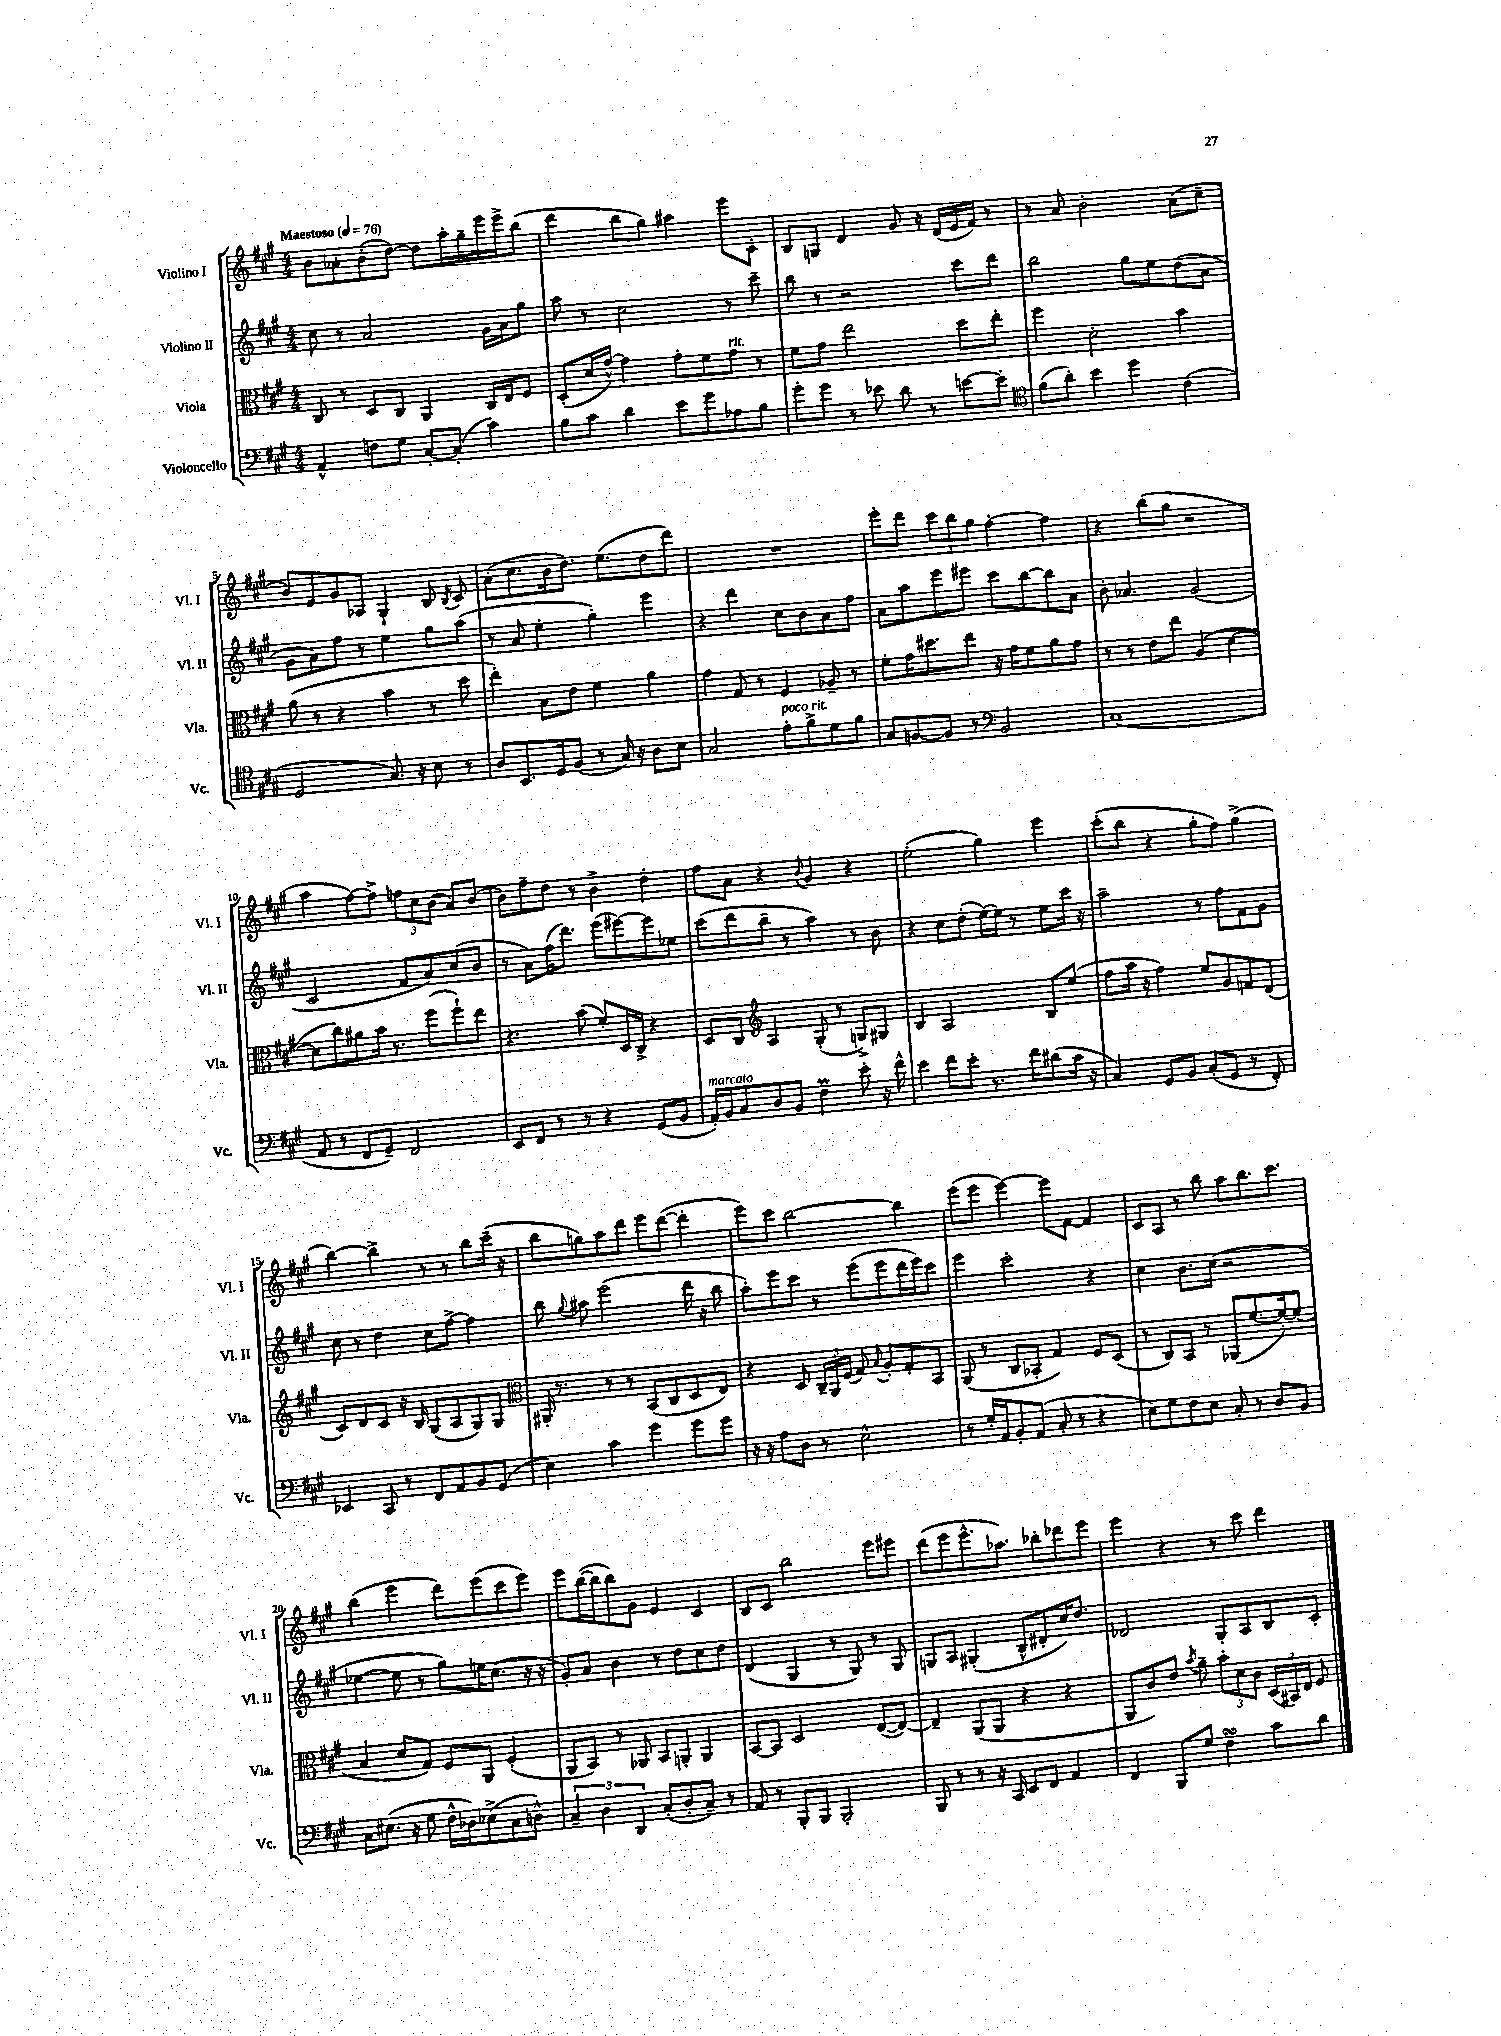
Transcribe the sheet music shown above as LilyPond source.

<<
\new StaffGroup <<
\new Staff = "s0" \with { instrumentName = "Violino I" shortInstrumentName = "Vl. I" } {
    \clef treble \key a \major \numericTimeSignature \time 4/4 \tempo "Maestoso" 4 = 76
    \autoBeamOff b'8[ aes'8-. b'8-.( d''8]~) d''8[ a''16-. gis''16-- e'''16 e'''16-> b''8]( |
    d'''4 b''8[ gis''8]) ais''4 e'''8[ cis'8]-. |
    b8[ g8] d'4 gis'8 r16 d'16[( e'16 fis'16]) r8 |
    r8 a'8 b'2-. a'8[( cis''8]-- |
    b'8[) e'8 gis'8 aes8] gis4-! b8 \acciaccatura { b8 } cis'8 |
    a'8[-.( cis''8. b'16 d''8.]) e''8.[( d''8 d'''8]) |
    R1 |
    e'''8[-. d'''8] \tuplet 3/2 { cis'''8[ b''8 gis''8] } fis''4~-. fis''4 |
    r4 b''8[( gis''8] r2 |
    a''4 fis''8[~) fis''8]-> \tuplet 3/2 { f''8[ cis''8 b'8]( } a'8[) b'8]( |
    b'8[) fis''8-- d''8] r8 b'4-> d''4-. |
    fis''8[ a'8] r4 \appoggiatura { b'8 } gis'4 r4 |
    e''2-.( gis''4) e'''4 |
    cis'''8[-.( b''8] r4 gis''8[-. fis''8]) gis''4->( |
    b''4~) b''4-> r8 r8 b''8[ cis'''16]--( r16 |
    b''8[ g''8) a''8 d'''8] e'''8[ d'''8]~( d'''4-. |
    e'''8[) cis'''8] b''2~ b''4 |
    e'''8[( e'''8] e'''4~) e'''8[ fis'8]~ fis'4 |
    cis'8[ a8] r8 b''8 a''8[ b''8. cis'''8.] |
    b''4( e'''4 d'''8[) e'''8( cis'''8 e'''8]) |
    e'''8[ b''16~( b''16 b''8) gis'8] e'4 cis'4 |
    b8[ cis'8] b''2 e'''8[ eis'''8] |
    d'''8[( e'''8 e'''8.-^ aes''8.]) bes''8[-. des'''8 e'''8] |
    e'''4 r4 r8 cis'''8 d'''4 \bar "|." |
}
\new Staff = "s1" \with { instrumentName = "Violino II" shortInstrumentName = "Vl. II" } {
    \clef treble \key a \major \numericTimeSignature \time 4/4
    \autoBeamOff cis''8 r8 a'2 gis'16[ a'16 gis''8] |
    a''8 r8 cis''2 r8 cis'''8-- |
    b''8 r8 r2 cis'''8[ d'''8] |
    b''2 gis''8[ e''8 d''8( a'8] |
    gis'8[ a'8) fis''8] r8 e''4 gis''8[ a''8]( |
    r8 a'8 e''4-. gis''4-.) e'''4 |
    r4 d'''4 cis''8[ b'8 a'8 fis''8] |
    a'8[ a''8 e'''8 eis'''8] cis'''8[ b''8~ b''8 a'8] |
    b'8-. aes'4. gis'2( |
    cis'2 fis'8[ a'8) cis''8( b'8] |
    r8 a'8[) fis''16( d'''8.]) e'''8[( eis'''8~) eis'''8 ees''8] |
    cis'''8[( d'''8 b''8]-- r8 a''4) r8 b'8 |
    r4 cis''8[ d''8]-.( e''16[~) e''16] r8 e''8[ cis'''16] r16 |
    a''2-- r8 fis''8[ fis'8 gis'8] |
    cis''8 r8 d''4 cis''8[ fis''8]~-> fis''4 |
    b''8 \appoggiatura { gis''8 } ais''8 e'''2( d'''16 r16 b''8 |
    a''8[-.) e'''8 cis'''8] r8 e'''8[( e'''8 d'''16 e'''16) cis'''8] |
    e'''4 cis'''2-. r4 |
    cis''4 b'8.[ cis''16]( r2 |
    ees''4~ ees''8 r8 gis''8[) e''16 cis''8.]( r16 r16 |
    gis'8[-.) a'8] b'4 r8 d''8[ cis''8 d''8] |
    d'4( gis4 r8 gis8) r8 gis8 |
    g8[ a8] gis4-.( b8[-^ dis'8-. cis''16) d''8.] |
    des'2 gis8[-. a8 b8 cis'8]-. \bar "|." |
}
\new Staff = "s2" \with { instrumentName = "Viola" shortInstrumentName = "Vla." } {
    \clef alto \key a \major \numericTimeSignature \time 4/4
    \autoBeamOff cis8 r8 d8[ cis8] a,4 cis16[ e16 fis8] |
    d8[-.( d'16 gis'16]~-^) gis'4 gis'8[-. fis'8 gis'8]^\markup { \italic "rit." } r8 |
    fis'8[ gis'8] e''2 d''8[ e''8]-. |
    fis''4 d'2-. b'4 |
    a'8( r8 r4 b'4 r8 d''8 |
    e''4-.) b8[ e'8] fis'4 a'4 |
    gis'4 gis8 r8 fis4 aes8-- r8 |
    fis'8[-. gis'16 dis''8. e''8] r16 gis'16[ fis'8 a'8 gis'8] |
    r8 r8 e'8[ e''8] a4( d'4~ |
    d'8[ cis''8) ais'8 b'16] r8. fis''8[( fis''8-!) e''8] |
    r4. b'8( fis'8[-.) d16 cis16]-> r4 |
    d8[ cis8] \clef treble a4 gis8-.( r8 g8[->) gis8] |
    b4 a2 b8[ e''8]( |
    fis''8[ a''16] r16 fis''4) e''8[ gis'8 f'8 d'8]( |
    cis'8[) d'8 cis'8] r16 b16 gis8[( a8 gis8) gis8] |
    \clef alto ais,16-. r8. r8 r8 b,8[( cis8 d8 e8]) |
    r4 d8 \tuplet 3/2 { cis16[-- a,16 fis16]( } gis8) \appoggiatura { b8 } a8[-. gis8-. b,8] |
    a,8( r8 cis8[ bes,8]-. gis4) fis8[ d8]( |
    r8 cis8[) b,8] r8 aes,8[( fis'8.~ fis'16~-.) fis'8]( |
    b4 d'8[ gis8]) fis8[ a,8] fis4-.( |
    a,8[ b,8]) r8 aes,8 b,8[ a,8]-. a,4 |
    b,8[~ b,8] d2 e8[~( e8]~) |
    e4-- a,8[( a,8] r4 r4 |
    a,8[ cis'8) e'8] \acciaccatura { b'8 } a'8-- \tuplet 3/2 { b'8[-. d'8 cis'8] } \tuplet 3/2 { d16[( bis,16) e16] } fis8 \bar "|." |
}
\new Staff = "s3" \with { instrumentName = "Violoncello" shortInstrumentName = "Vc." } {
    \clef bass \key a \major \numericTimeSignature \time 4/4
    \autoBeamOff a,4-^ f8[ gis8] cis8[~-. cis8]-.( cis'4) |
    b8[ cis'8] d'4 e'8[ gis'8 aes8 b8] |
    gis'8[-. gis'8] r8 ees'8 d'8 r8 e'8[~ e'8]-. |
    \clef tenor fis'8[( a'8]-.) b'4 d''4 cis'4( |
    d2 gis8.) r16 b8 r8 |
    a8[ b,8. d16 fis8]( r8 gis16) r16 a8[ b8] |
    gis2 e'8[-.^\markup { \italic "poco rit." } fis'8-> d'8 fis'8] |
    gis8[ f8~ f8] r8 \clef bass b,2 |
    cis1( |
    a,8 r8 fis,8[ gis,8]--) fis,2 |
    e,8[ fis,8] r8 r8 r4 gis,8[( b,8] |
    a,16[-.^\markup { \italic "marcato" }) b,16 cis8 d8 b,8] fis4\prall e'8-. r16 fis'16-^ |
    e'4 fis'8[ e'8]-. r8. fis'16[ dis'8( cis'16] r16 |
    cis4) gis,8[ b,8] cis8[-.( gis,8] r8 fis,8-.) |
    ees,4 cis,8 r8 fis,8[ a,8 b,8 gis,8]( |
    e4) cis'4 gis'4 gis'8[ gis'8] |
    r16 r16 a8[ d8] r8 e2-^ |
    r8 gis16[-. a,16 b,8-. a,8]( cis8-. r8 r4 |
    e8[) gis8 fis8 e8] cis8-. r8 d8[ b,8] |
    cis8[ eis8.]( r16 gis8 fis16[-^ des16) ees8->( cis8 d8]-^) |
    \tuplet 3/2 { cis4-- d4 d,4 } cis8[-.( d8-. cis8]--) r8 |
    a,8 r8 b,,8[-. b,,8] b,,2-. |
    b,,8 r8 r8 r16 cis,16 e,8[ fis,8] a,4 |
    fis,4 b,,8[ gis8] fis4\turn cis'8[ d'8] \bar "|." |
}
>>
>>
